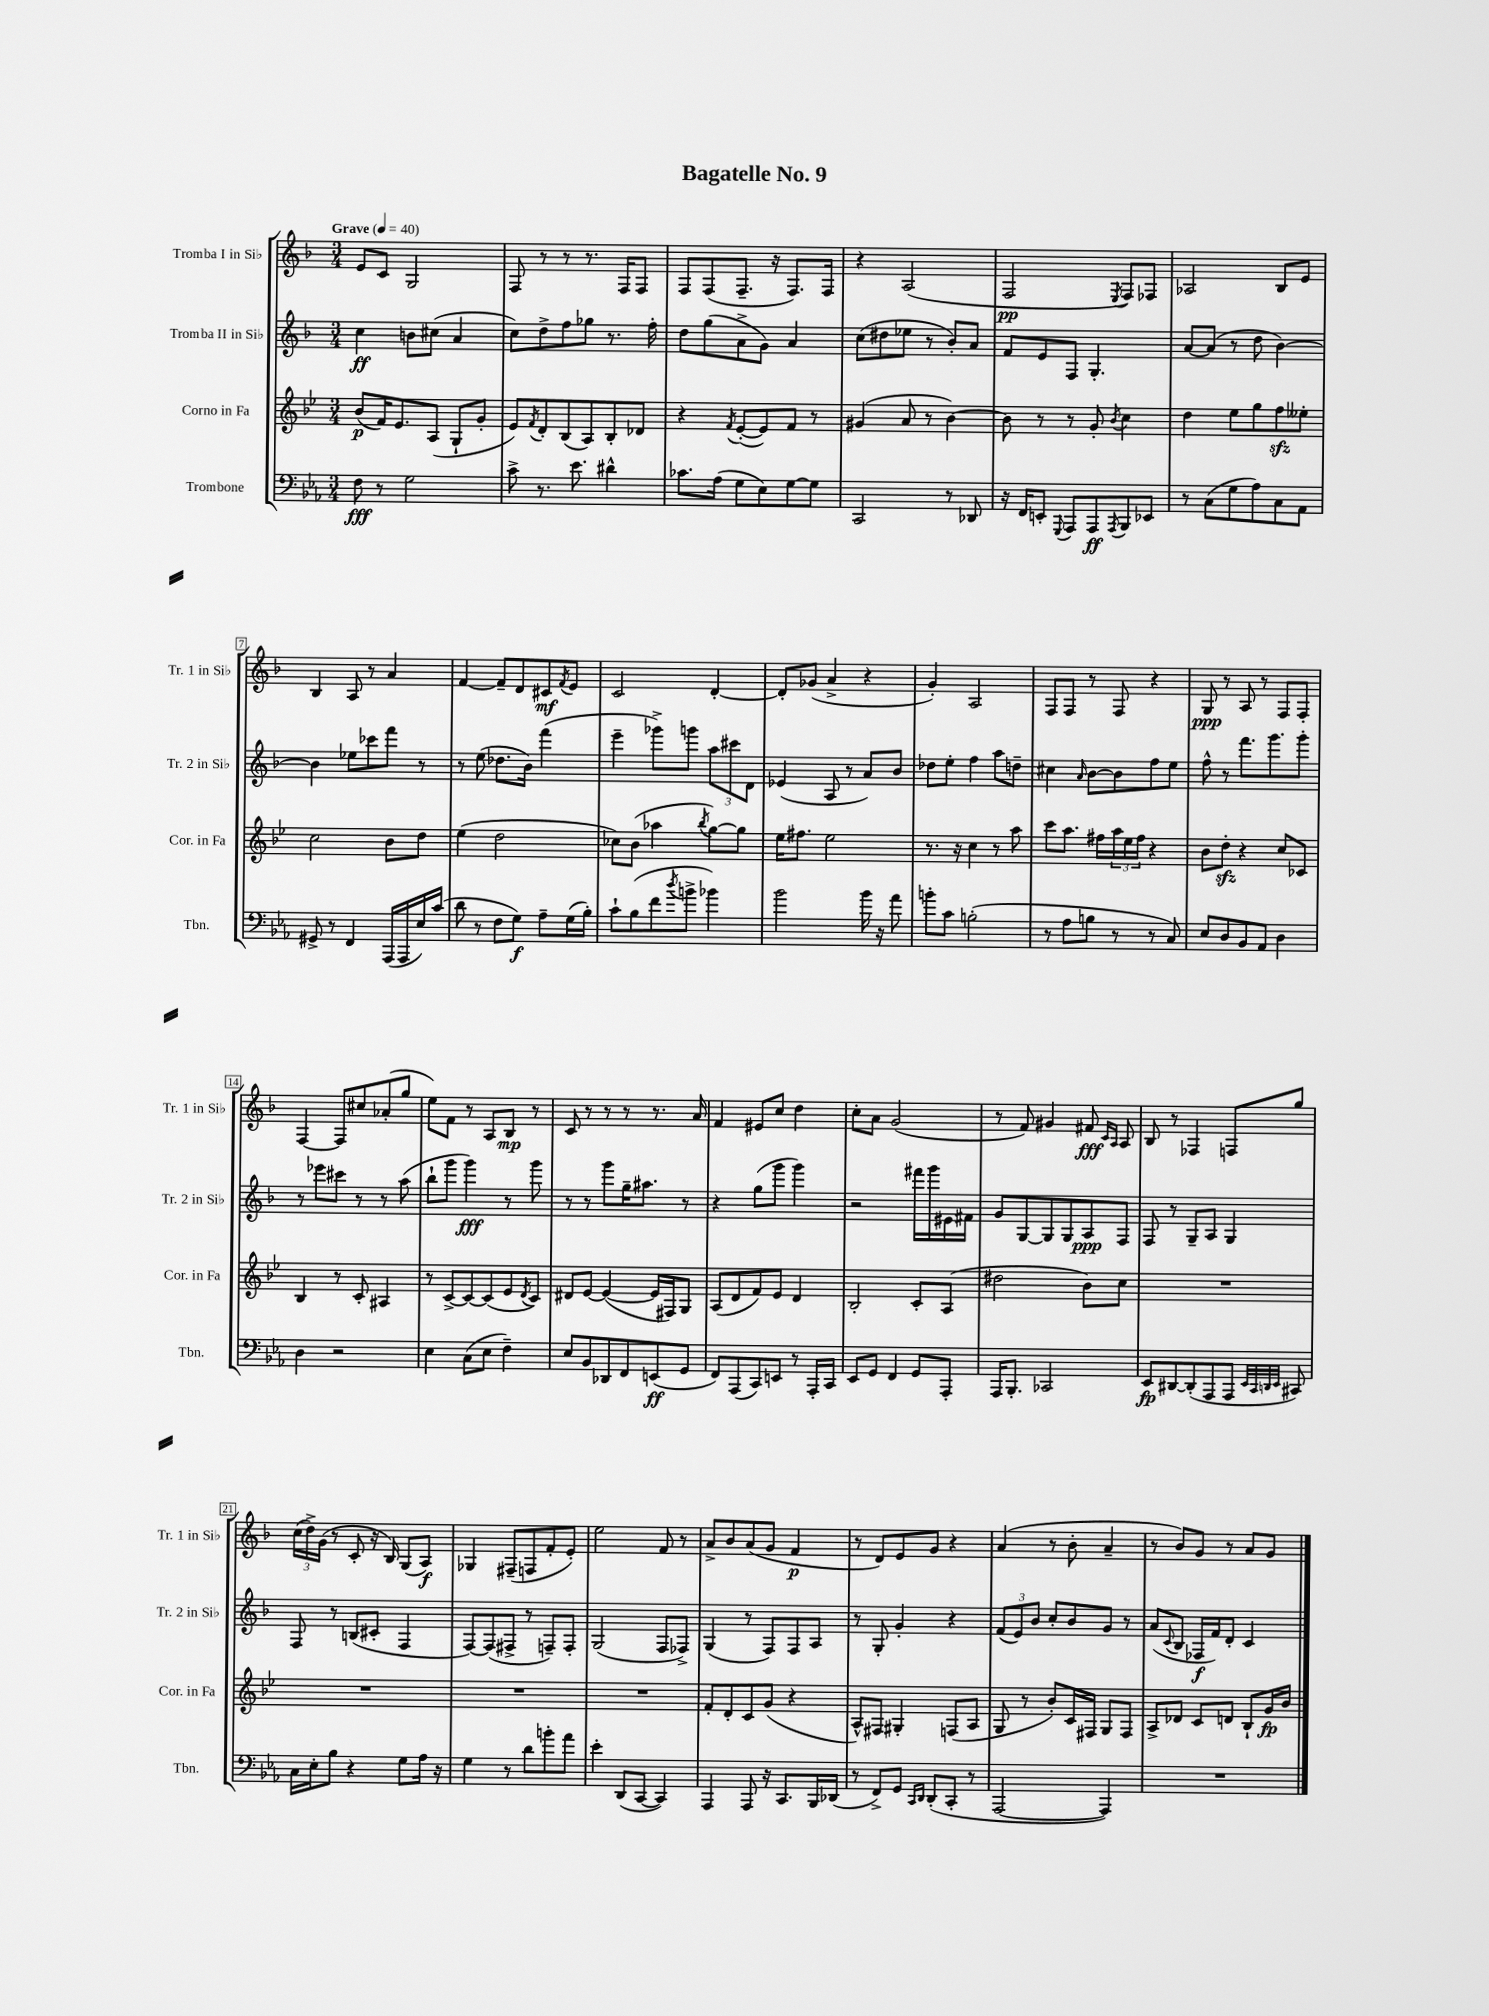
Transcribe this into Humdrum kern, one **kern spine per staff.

**kern	**dynam	**kern	**dynam	**kern	**dynam	**kern	**dynam
*part4	*part4	*part3	*part3	*part2	*part2	*part1	*part1
*staff4	*staff4	*staff3	*staff3	*staff2	*staff2	*staff1	*staff1
*I"Trombone	*	*I"Corno in Fa	*	*I"Tromba II in Si♭	*	*I"Tromba I in Si♭	*
*I'Tbn.	*	*I'Cor. in Fa	*	*I'Tr. 2 in Si♭	*	*I'Tr. 1 in Si♭	*
*clefF4	*	*clefG2	*	*clefG2	*	*clefG2	*
*k[b-e-a-]	*	*k[b-e-]	*	*k[b-]	*	*k[b-]	*
*M3/4	*	*M3/4	*	*M3/4	*	*M3/4	*
*MM40	*	*MM40	*	*MM40	*	*MM40	*
=1	=1	=1	=1	=1	=1	=1	=1
!	!	!	!	!	!	!LO:TX:a:B:t=Grave	!
8F\	fff	(8b-/L	p	4cc\	ff	8e/L	.
8r	.	16f/K)	.	.	.	8c/J	.
.	.	8.e-/	.	.	.	.	.
2G\	.	.	.	8bn\L	.	2G/	.
.	.	(8A/J	.	(8cc#X\J	.	.	.
.	.	8G`/L	.	4a/	.	.	.
.	.	8g'/J	.	.	.	.	.
=2	=2	=2	=2	=2	=2	=2	=2
8c^\	.	8e-/L)	.	8cc\L)	.	8F/	.
.	.	8qf/	.	.	.	.	.
8.r	.	8d'/	.	8dd^\	.	8r	.
.	.	(8B-/	.	8ff\	.	8r	.
8.e-\	.	.	.	.	.	.	.
.	.	8A/)	.	8gg-X\J	.	8.r	.
4d#X^^\	.	8B-'/	.	8.r	.	.	.
.	.	.	.	.	.	16F/KL	.
.	.	8d-X/J	.	.	.	8F/J	.
.	.	.	.	16ff'\	.	.	.
=3	=3	=3	=3	=3	=3	=3	=3
8.c-X\L	.	4r	.	8dd\L	.	8F/L	.
.	.	.	.	(8gg\	.	(8F/	.
(16A-\Jk	.	.	.	.	.	.	.
.	.	8qf/	.	.	.	.	.
8G\L	.	([8e-'/L	.	8a^\	.	8.F~/J	.
8E-\)	.	8e-/])	.	8g\J)	.	.	.
.	.	.	.	.	.	16r	.
[8G\	.	8f/J	.	4a/	.	8.F/L)	.
8G\J]	.	8r	.	.	.	.	.
.	.	.	.	.	.	16F/Jk	.
=4	=4	=4	=4	=4	=4	=4	=4
2CC/	.	(4g#X/	.	(8cc\L	.	4r	.
.	.	.	.	8dd#X\	.	.	.
.	.	8a/	.	8ee-X\J	.	(2A/	.
.	.	8r	.	8r	.	.	.
8r	.	[4b-\)	.	8b-'/L)	.	.	.
8DD-X/	.	.	.	8a/J	.	.	.
=5	=5	=5	=5	=5	=5	=5	=5
16r	.	8b-\]	.	8f/L	.	2F/	pp
16FF/KL	.	.	.	.	.	.	.
8EEn'/J	.	8r	.	8e/	.	.	.
8qqGGG/	.	.	.	.	.	.	.
8AAA-/L	.	8r	.	8F/J	.	.	.
8AAA-/	ff	8g'/	.	4.G'/	.	.	.
8qAAA-/	.	8qb-/	.	.	.	8qE/	.
8BBB-/	.	4cc\	.	.	.	8F/L)	.
8EE-X/J	.	.	.	.	.	8F-X/J	.
=6	=6	=6	=6	=6	=6	=6	=6
8r	.	4dd\	.	[8a/L	.	2A-X/	.
(8C\L	.	.	.	(8a/J]	.	.	.
8G\	.	8ee-\L	.	8r	.	.	.
8A-\)	.	8gg\	.	8dd\	.	.	.
8C\	.	8ffzz\	.	[4b-\)	.	8B-/L	.
8AA-\J	.	8ee--X'\J	.	.	.	8e/J	.
!!LO:LB:g=z
=7	=7	=7	=7	=7	=7	=7	=7
8GG#X^/	.	2cc\	.	4b-\]	.	4B-/	.
8r	.	.	.	.	.	.	.
4FF/	.	.	.	8ee-X\L	.	8A/	.
.	.	.	.	8ccc-X\	.	8r	.
(16AAA-/LL	.	8b-\L	.	8fff\J	.	4a/	.
16AAA-/	.	.	.	.	.	.	.
16E-/)	.	8dd\J	.	8r	.	.	.
(16c/JJ	.	.	.	.	.	.	.
=8	=8	=8	=8	=8	=8	=8	=8
8d\	.	(4ee-\	.	8r	.	[4f/	.
8r	.	.	.	(8ee\	.	.	.
8F\L	.	2dd\	.	8.dd-X\L	.	8f~/L]	.
8G\J)	f	.	.	.	.	8d/	.
.	.	.	.	16b-\Jk)	.	.	.
8A-~\L	.	.	.	(4fff\	.	8c#X/	mf
.	.	.	.	.	.	8qf/	.
(16G\L	.	.	.	.	.	8e/J	.
16B-'\JJ)	.	.	.	.	.	.	.
=9	=9	=9	=9	=9	=9	=9	=9
8c`\L	.	8cc-X\L)	.	4eee~\	.	2c/	.
(8B-\	.	(8b-\J	.	.	.	.	.
8f\	.	4aa-X\	.	8ggg-X^\L)	.	.	.
8qdd/	.	.	.	.	.	.	.
8bn^\J	.	.	.	8gggn\J	.	.	.
.	.	8qbb-/	.	.	.	.	.
4b-X\)	.	[8gg\L)	.	12aa\L	.	[4d'/	.
.	.	.	.	12ccc#X\	.	.	.
.	.	8gg\J]	.	.	.	.	.
.	.	.	.	12d\J	.	.	.
=10	=10	=10	=10	=10	=10	=10	=10
2b-\	.	16ee-\KL	.	(4e-X/	.	8d'/L]	.
.	.	8.ff#X\J	.	.	.	.	.
.	.	.	.	.	.	(8g-X/J	.
.	.	2ee-\	.	8A/	.	4a^/	.
.	.	.	.	8r	.	.	.
16b-\	.	.	.	8a/L)	.	4r	.
16r	.	.	.	.	.	.	.
8a-\	.	.	.	8b-/J	.	.	.
=11	=11	=11	=11	=11	=11	=11	=11
8bn'\L	.	8.r	.	8dd-X\L	.	4g'/)	.
8c\J	.	.	.	8ee'\J	.	.	.
.	.	16r	.	.	.	.	.
(2Bn'\	.	4cc\	.	4ff\	.	2A/	.
.	.	8r	.	8aa\L	.	.	.
.	.	8aa\	.	8ddn~\J	.	.	.
=12	=12	=12	=12	=12	=12	=12	=12
8r	.	8ccc\L	.	4cc#X\	.	8F/L	.
8A-\L	.	8.aa\J	.	.	.	8F/J	.
.	.	.	.	16qqa/	.	.	.
8Bn\J	.	.	.	[8b-\L	.	8r	.
.	.	16ff#X\LL	.	.	.	.	.
8r	.	24aa\	.	8b-\]	.	8F/	.
.	.	24ee-\	.	.	.	.	.
.	.	24ff#\JJ	.	.	.	.	.
8r	.	4r	.	8ff\	.	4r	.
8C/)	.	.	.	8ee\J	.	.	.
=13	=13	=13	=13	=13	=13	=13	=13
8E-/L	.	8b-\L	.	8ff^^\	.	8G/	ppp
8D/	.	8ddzz'\J	.	8r	.	8r	.
8BB-/	.	4r	.	8.fff\L	.	8A/	.
8AA-/J	.	.	.	.	.	8r	.
.	.	.	.	8.ggg\	.	.	.
4D\	.	8cc/L	.	.	.	8F/L	.
.	.	8c-X/J	.	8ggg'\J	.	8F'/J	.
!!LO:LB:g=z
=14	=14	=14	=14	=14	=14	=14	=14
4D\	.	4B-/	.	8r	.	[4F/	.
.	.	.	.	8eee-X\L	.	.	.
2r	.	8r	.	8ccc#X\J	.	8F/L]	.
.	.	8c'/	.	8r	.	8cc#X/	.
.	.	4A#X/	.	8r	.	(8a-X'/	.
.	.	.	.	(8aa\	.	8gg/J	.
=15	=15	=15	=15	=15	=15	=15	=15
4E-\	.	8r	.	8bb-`\L	.	8ee\L)	.
.	.	[8c^/L	.	8ggg\J	.	8f\J	.
(8C\L	.	8c/_	.	4ggg\)	fff	8r	.
8E-\J	.	(8c/]	.	.	.	8A/L	.
4F~\)	.	8e-/	.	8r	.	8B-/J	mp
.	.	8qd/	.	.	.	.	.
.	.	8c/J)	.	8ggg\	.	8r	.
=16	=16	=16	=16	=16	=16	=16	=16
8E-/L	.	8d#X/L	.	8r	.	8c/	.
8BB-/	.	[8e-/J	.	8r	.	8r	.
8DD-X/	.	(4e-/_	.	8ggg\L	.	8r	.
8FF/	.	.	.	16gg~\K	.	8r	.
.	.	.	.	8.aa#X\J	.	.	.
(8EEn/	ff	16e-/LL]	.	.	.	8.r	.
.	.	16F#X/J)	.	.	.	.	.
8GG/J	.	8G/J	.	8r	.	.	.
.	.	.	.	.	.	16a/	.
=17	=17	=17	=17	=17	=17	=17	=17
8FF/L)	.	(8A/L	.	4r	.	4f/	.
(8AAA-/	.	8d/	.	.	.	.	.
8CC/)	.	8f/)	.	(8gg\L	.	8e#X/L	.
8EEn/J	.	8e-/J	.	8ggg\J	.	8cc/J	.
8r	.	4d/	.	4ggg\)	.	4dd\	.
16AAA-'/LL	.	.	.	.	.	.	.
16CC/JJ	.	.	.	.	.	.	.
=18	=18	=18	=18	=18	=18	=18	=18
8EE-/L	.	2B-'/	.	2r	.	8cc'\L	.
8GG/J	.	.	.	.	.	8a\J	.
4FF/	.	.	.	.	.	(2g/	.
8GG/L	.	8c'/L	.	16fff#X\LL	.	.	.
.	.	.	.	16ggg\	.	.	.
8AAA-'/J	.	(8A/J	.	16e#X\	.	.	.
.	.	.	.	16f#X\JJ	.	.	.
=19	=19	=19	=19	=19	=19	=19	=19
16AAA-/KL	.	2dd#X\	.	8g/L	.	8r	.
8.BBB-'/J	.	.	.	.	.	.	.
.	.	.	.	[8G/	.	8f/)	.
2CC-X/	.	.	.	8G/]	.	4g#X/	.
.	.	.	.	8G/	.	.	.
.	.	8b-\L)	.	8A/	ppp	8f#X/	fff
.	.	.	.	.	.	16qqc/LL	.
.	.	.	.	.	.	16qqA/JJ	.
.	.	8cc\J	.	8F/J	.	8A/	.
=20	=20	=20	=20	=20	=20	=20	=20
8EE-/L	fp	2.r	.	8F/	.	8B-/	.
[8DD#X/	.	.	.	8r	.	8r	.
(8DD#'/]	.	.	.	8G~/L	.	4F-X/	.
8AAA-/	.	.	.	8A/J	.	.	.
8AAA-/J	.	.	.	4G/	.	8Fn/L	.
32qqEE-/LLL	.	.	.	.	.	.	.
32qqCC/	.	.	.	.	.	.	.
32qqDDn/	.	.	.	.	.	.	.
32qqEE-/JJJ	.	.	.	.	.	.	.
8CC#X/)	.	.	.	.	.	8gg/J	.
!!LO:LB:g=z
=21	=21	=21	=21	=21	=21	=21	=21
16C\LL	.	2.r	.	8F/	.	(24cc\LL	.
.	.	.	.	.	.	24dd^\)	.
16E-'\J	.	.	.	.	.	.	.
.	.	.	.	.	.	(24g\JJ	.
8B-\J	.	.	.	8r	.	8r	.
4r	.	.	.	(8Bn/L	.	8c'/	.
.	.	.	.	8c#X'/J	.	16r	.
.	.	.	.	.	.	16B-/)	.
8G\L	.	.	.	4F/	.	(8G/L	.
16A-\Jk	.	.	.	.	.	8A/J)	f
16r	.	.	.	.	.	.	.
=22	=22	=22	=22	=22	=22	=22	=22
4G\	.	2.r	.	[8F/L)	.	4G-X/	.
.	.	.	.	(8F/]	.	.	.
8r	.	.	.	8F#X^/J	.	(8F#X~/L	.
8d\L	.	.	.	8r	.	8Fn/	.
8bn'\	.	.	.	8Fn~/L)	.	8f'/	.
8a-\J	.	.	.	8F'/J	.	8e'/J)	.
=23	=23	=23	=23	=23	=23	=23	=23
4e-'\	.	2.r	.	(2G/	.	2ee\	.
(8DD/L	.	.	.	.	.	.	.
[8CC/J	.	.	.	.	.	.	.
4CC/])	.	.	.	8F/L	.	8f/	.
.	.	.	.	8F-X^/J)	.	8r	.
=24	=24	=24	=24	=24	=24	=24	=24
4AAA-/	.	8f'/L	.	(4G/	.	8a^/L	.
.	.	8d'/	.	.	.	8b-/	.
8AAA-/	.	8c/	.	8r	.	(8a/	.
16r	.	(8g/J	.	8F/L)	.	8g/J	.
8.CC/L	.	.	.	.	.	.	.
.	.	4r	.	8F/	.	4f/	p
16BBB-/L	.	.	.	8A/J	.	.	.
(16DD-X/JJ	.	.	.	.	.	.	.
=25	=25	=25	=25	=25	=25	=25	=25
8r	.	8A^^/L)	.	8r	.	8r	.
8FF^/L)	.	8F#X/J	.	8G'/	.	8d/L)	.
8GG/J	.	4G#X'/	.	4g'/	.	8e/	.
16qqCC/LL	.	.	.	.	.	.	.
16qqDD/JJ	.	.	.	.	.	.	.
(8DD'/L	.	.	.	.	.	8g/J	.
8CC'/J	.	(8Fn/L	.	4r	.	4r	.
8r	.	8A/J	.	.	.	.	.
=26	=26	=26	=26	=26	=26	=26	=26
[2AAA-/	.	8G/	.	(12f/L	.	(4a/	.
.	.	.	.	12e/)	.	.	.
.	.	8r	.	.	.	.	.
.	.	.	.	12b-/J	.	.	.
.	.	8b-'/L)	.	8cc'/L	.	8r	.
.	.	16c/L	.	8b-/	.	8b-'\	.
.	.	16F#X/JJ	.	.	.	.	.
4AAA-/])	.	8G/L	.	8g/J	.	4a~/	.
.	.	8F#/J	.	8r	.	.	.
=27	=27	=27	=27	=27	=27	=27	=27
2.r	.	8A^/L	.	(8a/L	.	8r	.
.	.	.	.	8qqc/	.	.	.
.	.	8d-X/J	.	8B-/J	.	8b-/L)	.
.	.	8c/L	.	16F-X/LL	f	8g/J	.
.	.	.	.	16f/J)	.	.	.
.	.	8dn/J	.	8d'/J	.	8r	.
.	.	8B-`/L	.	4c/	.	8a/L	.
.	.	16g/L	fp	.	.	8g/J	.
.	.	16b-/JJ	.	.	.	.	.
==	==	==	==	==	==	==	==
*-	*-	*-	*-	*-	*-	*-	*-
